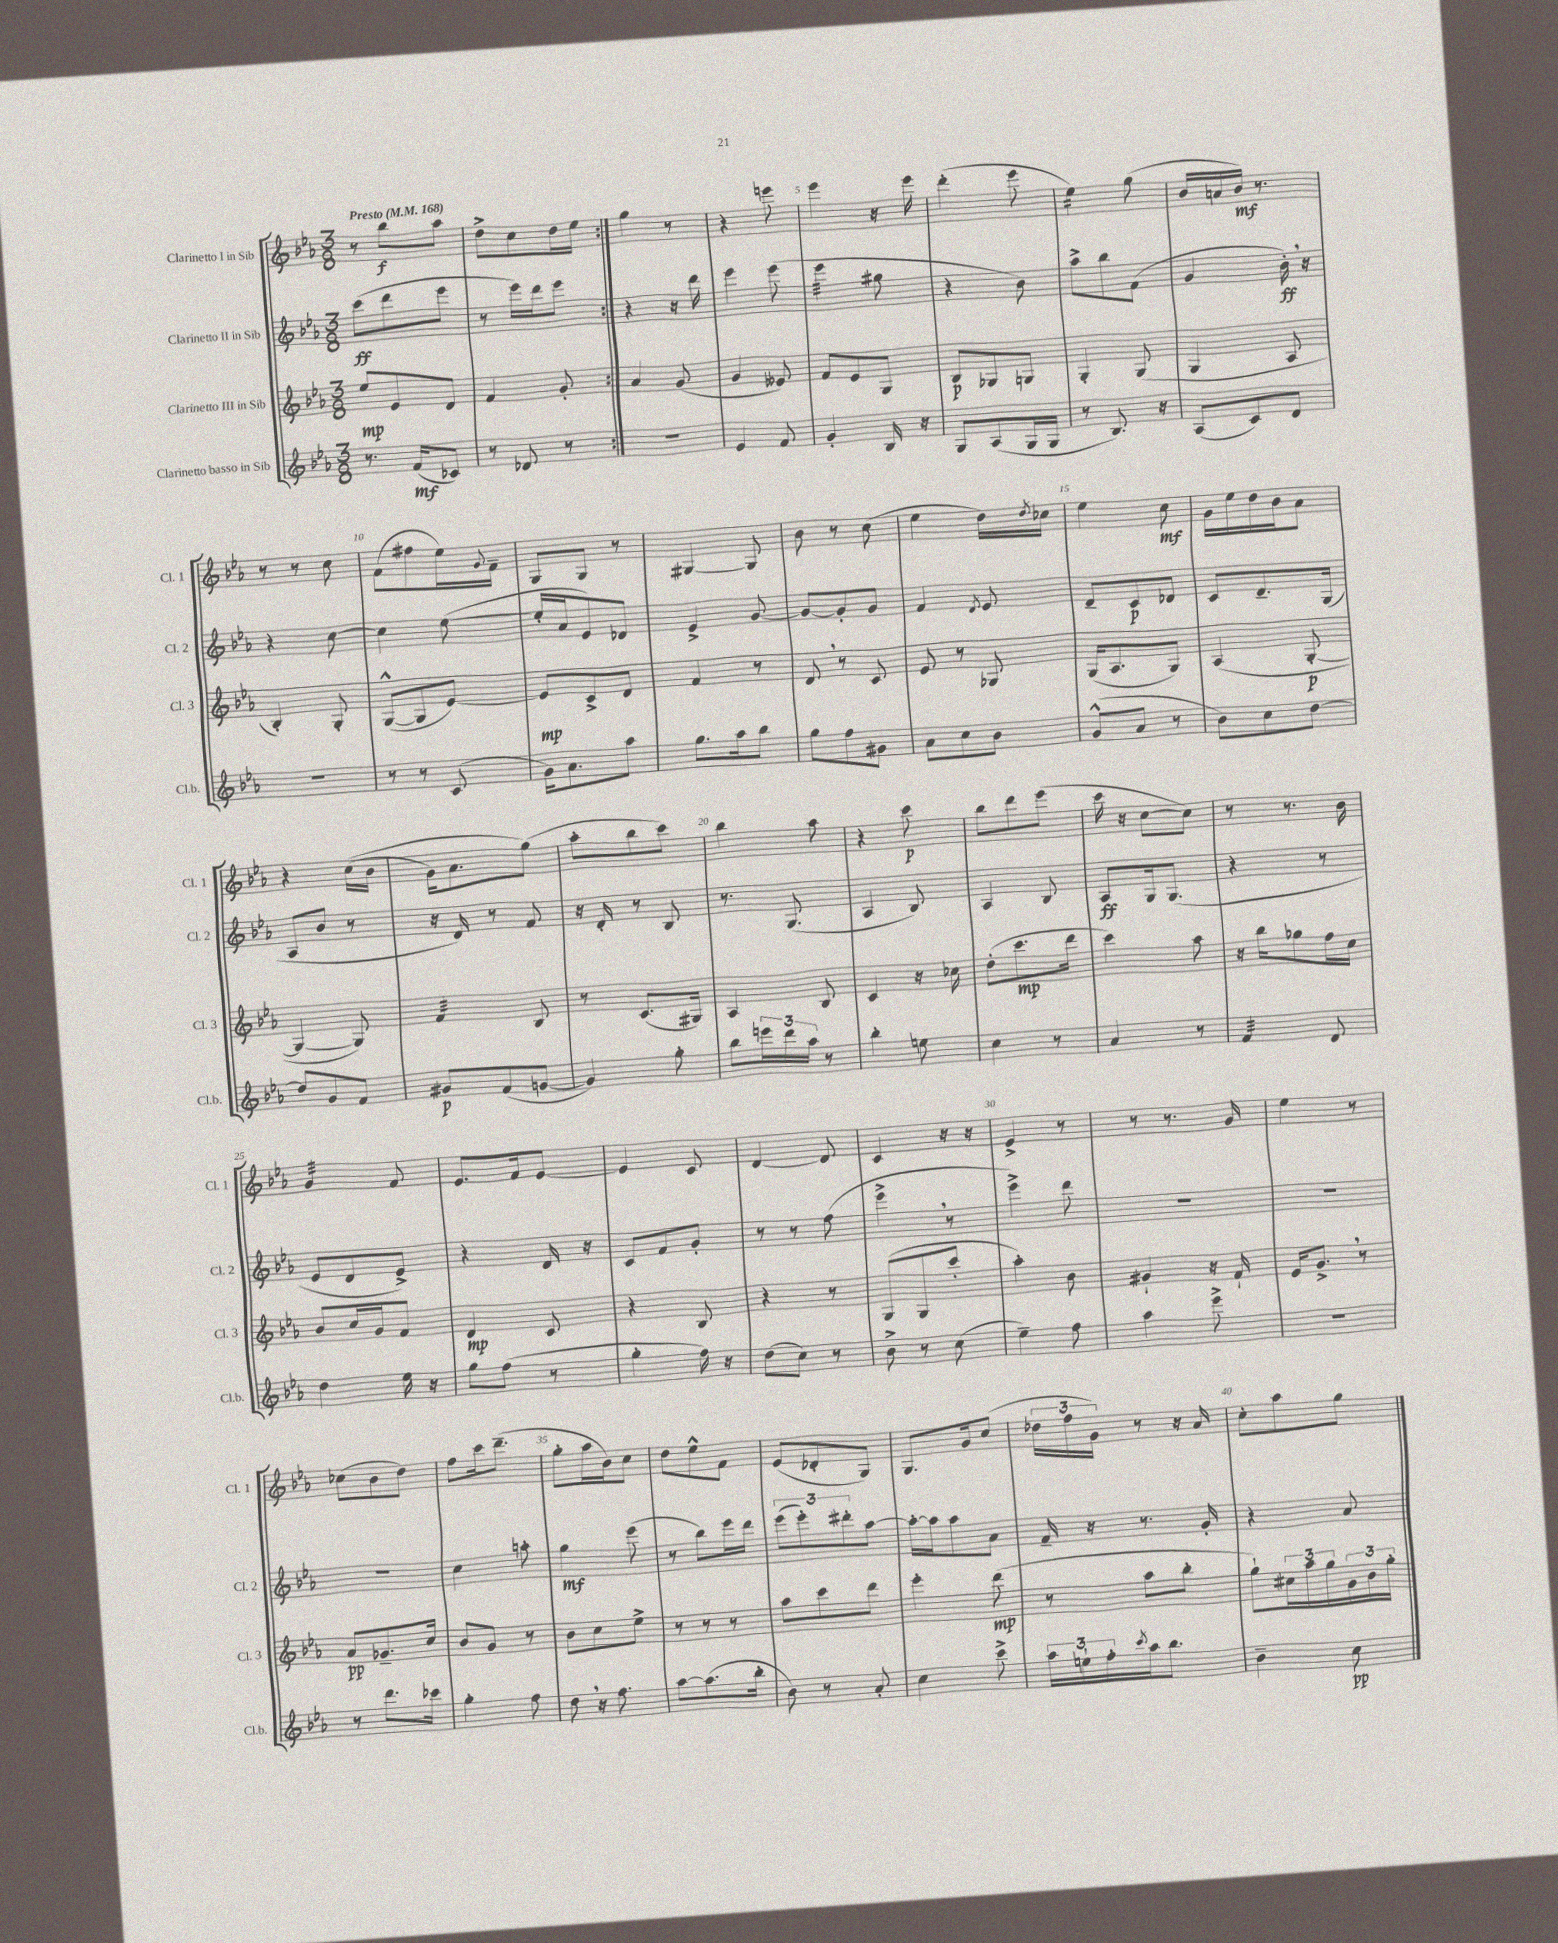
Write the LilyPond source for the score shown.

<<
\new StaffGroup <<
\new Staff = "s0" \with { instrumentName = "Clarinetto I in Sib" shortInstrumentName = "Cl. 1" } {
    \clef treble \key ees \major \numericTimeSignature \time 3/8 \tempo "Presto" 4 = 168
    \repeat volta 2 { r8 bes''8\f aes''8 |
    d''8-> c''8 d''16 ees''16 | }
    g''4 r8 |
    r4 e'''8 |
    ees'''4 r16 ees'''16 |
    d'''4-.( ees'''8 |
    ees''4:16) g''8( |
    bes'16 a'16 bes'16\mf) r8. |
    r8 r8 c''8 |
    f'8( fis''8 ees''16) \appoggiatura { g'8 } f'16-- |
    g8 g8 r8 |
    gis4~ gis8 |
    bes'8 r8 c''8( |
    ees''4 d''16) \acciaccatura { d''8 } ces''16 |
    ees''4 c''8\mf |
    g'16 ees''16 d''16 bes'16 aes'8 |
    r4 c''16(\( bes'16 |
    g'16) aes'8. g''8(\) |
    aes''8-. bes''8 c'''8) |
    bes''4 aes''8 |
    r4 c'''8\p |
    bes''8 d'''8 ees'''8( |
    c'''16 r16 c''8~ c''8) |
    r8 r8. bes'16 |
    g'4:32 f'8 |
    ees'8. f'16 ees'8~ |
    ees'4 c'8 |
    d'4~ d'8 |
    c'4 r16 r16 |
    ees'4-> r8 |
    r8 r8. g'16 |
    ees''4 r8 |
    ces''8( bes'8 d''8) |
    f''8 c'''16 d'''8.--( |
    g''8-. aes''16 bes'16) c''8 |
    d''8 ees''8-^ f'8 |
    ees'8( des'8-. g8) |
    g8. g'16 c''8( |
    \tuplet 3/2 { des''16 f''16 g'16) } r8 r16 aes'16 |
    c''8-. aes''8 g''8 \bar "|." |
}
\new Staff = "s1" \with { instrumentName = "Clarinetto II in Sib" shortInstrumentName = "Cl. 2" } {
    \clef treble \key ees \major \numericTimeSignature \time 3/8
    \repeat volta 2 { c'''8\ff( d'''8 ees'''8 |
    r8 ees'''16) d'''16 ees'''8 | }
    r4 r16 d'''16 |
    ees'''4 ees'''8( |
    ees'''4:32 gis''8 |
    r4 bes'8) |
    aes''8-> bes''8 f'8( |
    g'4 bes'16-.\ff) \breathe r16 |
    r4 c''8~ |
    c''4 ees''8~( |
    ees''16-. aes'16 ees'8) des'8 |
    ees'4-> g'8~ |
    g'8~ g'8-. g'8 |
    f'4 \acciaccatura { d'8 } ees'8 |
    d'8-- c'8\p des'8 |
    c'8 d'8.-- g16( |
    aes8 bes'8 r8 |
    r16 d'16) r8 f'8 |
    r16 d'16-. r8 bes8 |
    r8. g8.( |
    aes4 bes8) |
    aes4 bes8 |
    aes8\ff g16 g8.( |
    r4 r8 |
    ees'8 d'8 ees'8->) |
    r4 d'16 r16 |
    c'8 f'8 g'8-. |
    r8 r8 f''8( |
    ees'''4-> \breathe r8 |
    ees'''4->) d'''8 |
    R4. |
    R4. |
    R4. |
    c''4 a''8-. |
    g''4\mf ees'''8( |
    r8 bes''8) ees'''16 d'''16 |
    \tuplet 3/2 { ees'''8( ees'''8-.) dis'''8-. } aes''8~ |
    aes''16~-. aes''16 aes''8 aes'8 |
    f'16-- r16 r8. g'16-. |
    r4 aes'8 \bar "|." |
}
\new Staff = "s2" \with { instrumentName = "Clarinetto III in Sib" shortInstrumentName = "Cl. 3" } {
    \clef treble \key ees \major \numericTimeSignature \time 3/8
    \repeat volta 2 { ees''8\mp ees'8 d'8 |
    f'4 g'8-. | }
    aes'4 g'8( |
    g'4 eeses'8) |
    f'8 ees'8 g8 |
    bes8\p ges8 g8 |
    g4-. g8( |
    g4 aes8 |
    bes4-.) g8-. |
    g8~-^( g8 ees'8~) |
    ees'8\mp c'8-> d'8 |
    f'4 r8 |
    d'8 \breathe r8 c'8 |
    ees'8 r8 ges8 |
    g16( aes8. g8) |
    aes4( g8~-.\p |
    g4~ g8) |
    f'4:32 bes8 |
    r8 c'8.( gis16) |
    aes4 bes8 |
    c'4 r16 ces''16 |
    d''8-.( c'''8.\mp d'''16 |
    c'''4) aes''8 |
    r16 bes''16 ges''8 f''16 c''16 |
    bes'8 c''16 g'16 f'8 |
    d'4\mp c'8 |
    r4 bes8 |
    r4 r8 |
    g8( g8 c'''8-. |
    aes''4-.) bes'8 |
    gis'4-! r16 f'16-! |
    ees'16 g'8.-> \breathe r8 |
    aes'8\pp ges'8.-- c''16 |
    bes'8 g'8 r8 |
    bes'8 c''8 ees''8-> |
    r8 r8 r8 |
    aes''8 c'''8 d'''8 |
    ees'''4-. d'''8\mp( |
    r8 aes''8 bes''8-. |
    g''8-!) \tuplet 3/2 { cis''16 aes''16 g''16 } \tuplet 3/2 { g'16 bes'16 g''16-. } \bar "|." |
}
\new Staff = "s3" \with { instrumentName = "Clarinetto basso in Sib" shortInstrumentName = "Cl.b." } {
    \clef treble \key ees \major \numericTimeSignature \time 3/8
    \repeat volta 2 { r8. f'16\mf( ces'8) |
    r8 des'8 r8 | }
    R4. |
    ees'4 f'8 |
    g'4-. bes16 r16 |
    g8 aes8( g16 g16 |
    r8 bes8.) r16 |
    aes8( c'8) d'8 |
    R4. |
    r8 r8 c'8( |
    g'16) aes'8. aes''8 |
    g''8. aes''16 bes''8 |
    g''8 f''8 gis'8 |
    aes'8 c''8 bes'8 |
    g'8-^( aes'8 r8 |
    bes'8) c''8 d''8~ |
    d''8 g'8 f'8 |
    gis'8\p f'8( g'8~ |
    g'4) g''8-. |
    bes''8 \tuplet 3/2 { e'''16 d'''16 aes''16 } r8 |
    bes''4-. e''8 |
    c''4 r8 |
    aes'4 r8 |
    f'4:32 d'8 |
    d''4 ees''16 r16 |
    g''8 f''8( r8 |
    g''4-. f''16) r16 |
    d''8( c''8) r8 |
    bes'8-> r8 c''8( |
    ees''4--) f''8 |
    aes''4 ees'''8-> |
    R4. |
    r8 d'''8. ces'''16 |
    g''4-. f''8 |
    d''8 \breathe r16 f''8. |
    aes''8~ aes''8.( bes''16-. |
    bes'8) r8 aes'8-. |
    c''4 c'''8-> |
    \tuplet 3/2 { aes''16 e''16-! f''16-. } \acciaccatura { c'''8 } aes''16 bes''8. |
    bes'4-- c''8\pp \bar "|." |
}
>>
>>
\layout { \context { \Score \override BarNumber.break-visibility = ##(#f #t #t) barNumberVisibility = #(every-nth-bar-number-visible 5) } }
